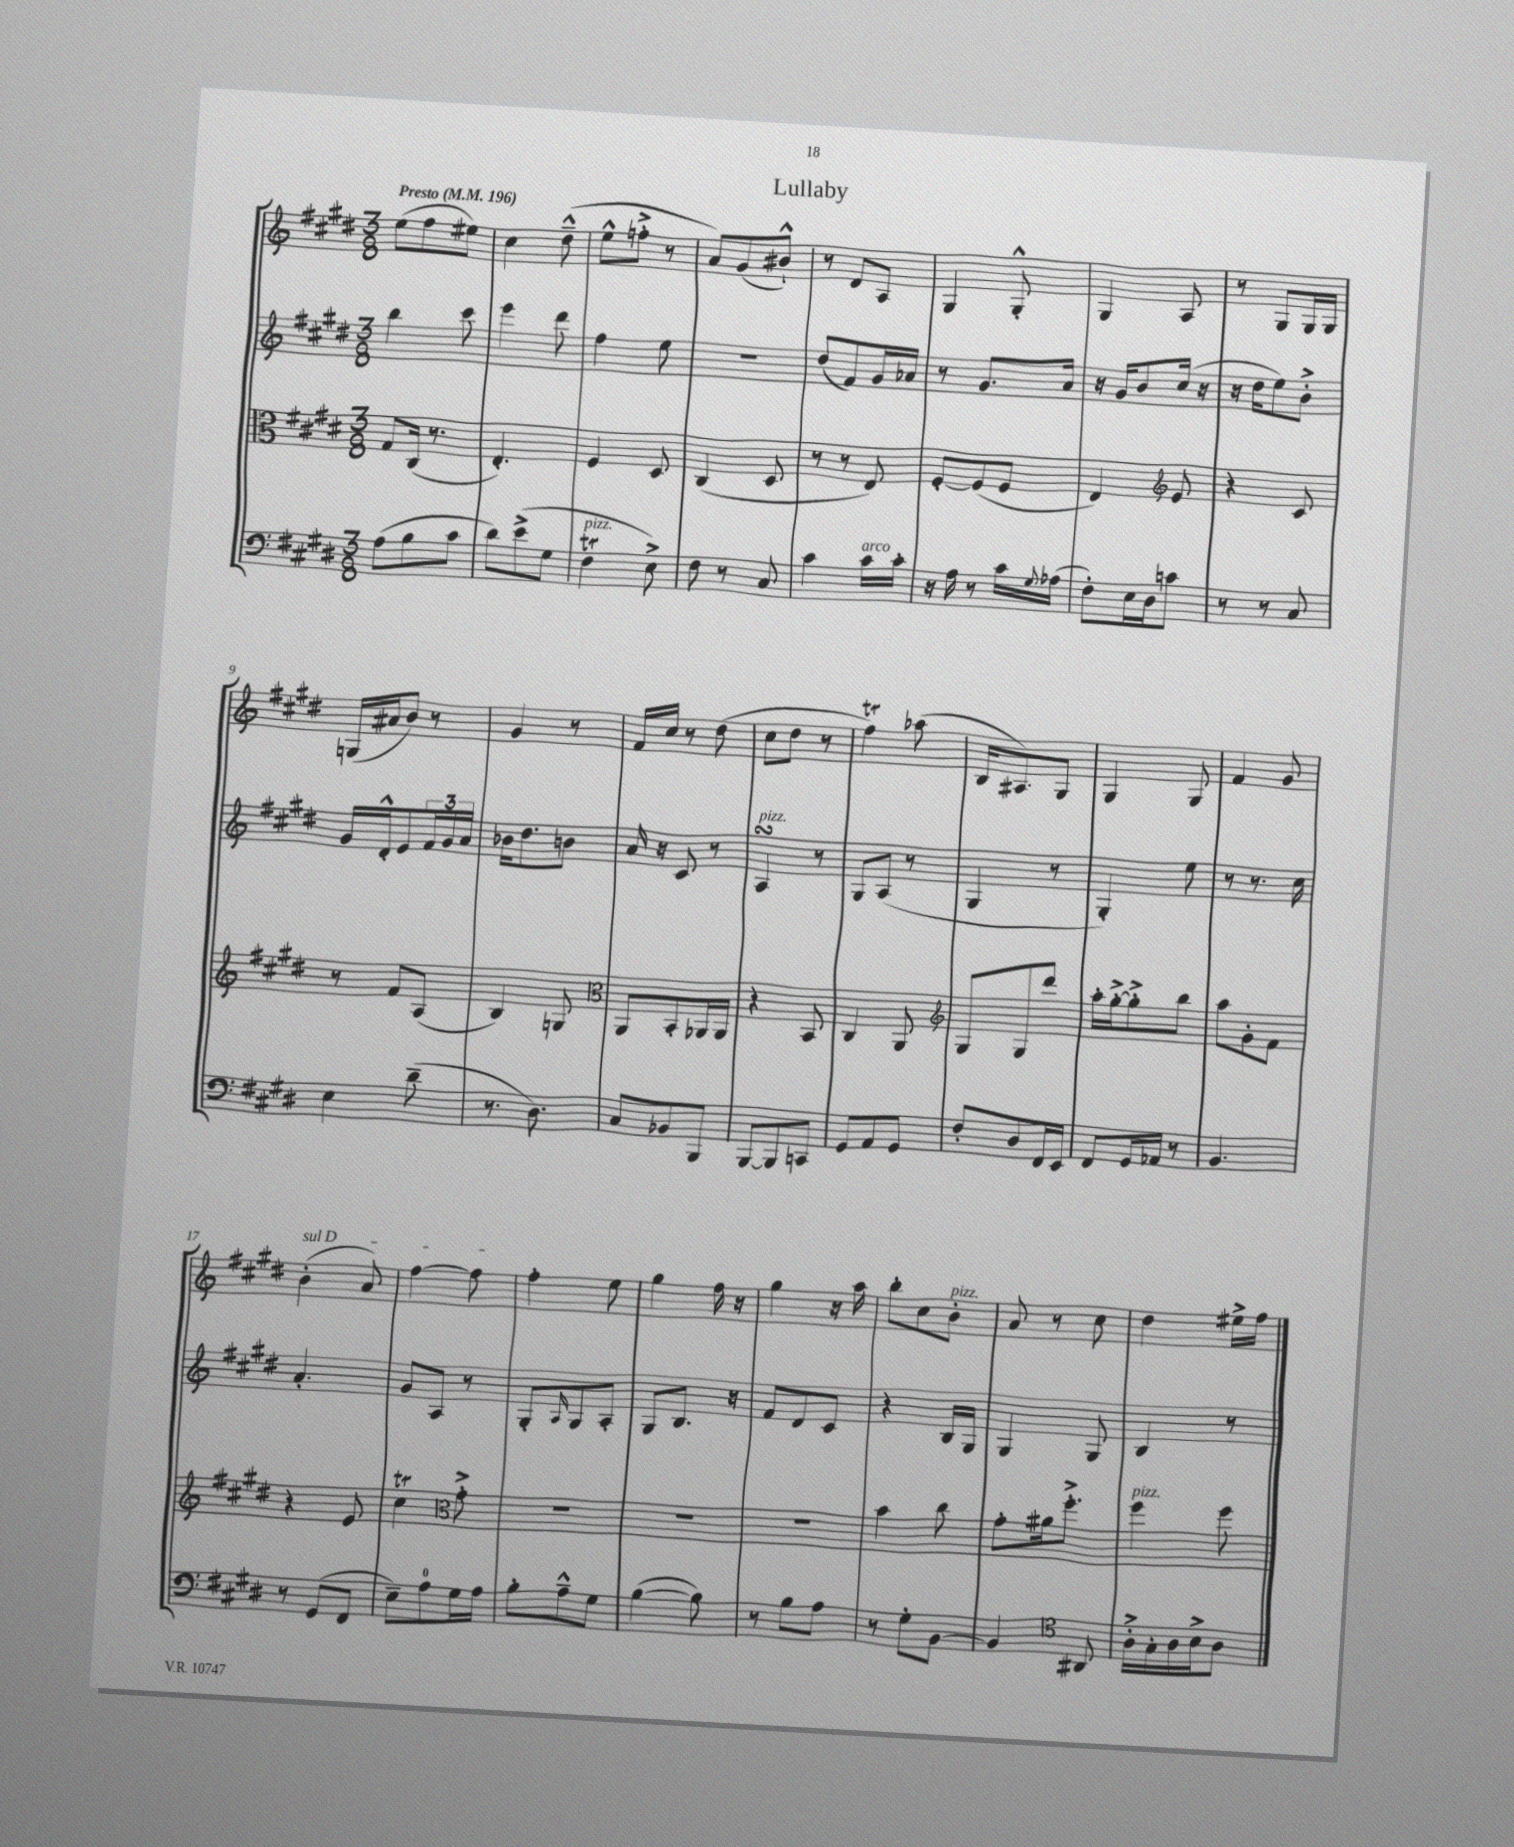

**kern	**kern	**kern	**kern
*staff4	*staff3	*staff2	*staff1
*clefF4	*clefC3	*clefG2	*clefG2
*k[f#c#g#d#]	*k[f#c#g#d#]	*k[f#c#g#d#]	*k[f#c#g#d#]
*M3/8	*M3/8	*M3/8	*M3/8
*MM196	*MM196	*MM196	*MM196
(8A\L	8G#/L	4bb\	(8ee\L
8B\	(16C#/Jk	.	8ff#\
.	8.r	.	.
8c#\J	.	8ccc#\	8ee#\J)
=	=	=	=
8d#\L)	4.E'/)	4eee\	4cc#\
(8e^\	.	.	.
8G#\J	.	8ddd#\	(8dd#~^^\
=	=	=	=
4F#\	4F#/	4ff#\	8ee^^\L
.	.	.	8ff'^\J
8E^\)	8D#/	8ee\	8r
=	=	=	=
8F#\	(4C#/	4.r	8a/L)
8r	.	.	(8g#/
8C#/	8D#/	.	8b#`^^/J)
=	=	=	=
4c#\	8r	(8dd#/L	8r
.	8r	8f#/)	8d#/L
16c#\LL	8E/)	16g#/L	8A/J
16c#'\JJ	.	16a-/JJ	.
=	=	=	=
16r	[8F#'/L	8r	4G#/
16A\	.	.	.
8r	(8F#/]	8.g#/L	.
16c#\LL	8F#/J	.	8G#'^^/
8qqG#/	.	.	.
(16A-\JJ	.	16a/Jk	.
=	=	=	=
8F#'\L)	4E/)	16r	4G#/
.	.	16g#/LK	.
16E\L	.	8b/	.
16D#\J	.	.	.
*	*clefG2	*	*
8c\J	8e/	(16cc#/Jk	8A/
.	.	16r	.
=	=	=	=
8r	4r	16r	8r
.	.	16dd#\LK	.
8r	.	8ee\)	8G#/L
8C#/	8c#/	8b'^\J	16G#/L
.	.	.	16G#/JJ
=	=	=	=
4E\	8r	16g#/LL	(16G/LL
.	.	16d#'^^/J	16a#/J
.	8f#/L	8e/	8b/J)
(8d#~\	(8A/J	24f#/L	8r
.	.	24g#/	.
.	.	24a/JJ	.
=	=	=	=
8.r	4B/)	16b-\LK	4g#/
.	.	8.dd#\	.
8.D#\)	.	.	.
.	8G/	8b\J	8r
=	=	=	=
*	*clefC3	*	*
8C#/L	8AA/L	16a/	16f#/LL
.	.	16r	16cc#/JJ
8BB-/	8BB'/	8c#/	8r
8BBB/J	16AA-/L	8r	(8dd#\
.	16AA-/JJ	.	.
=	=	=	=
[8BBB/L	4r	4A/	8cc#\L
8BBB/]	.	.	8dd#\J
8CC/J	8BB/	8r	8r
=	=	=	=
8GG#/L	4C#/	8G#/L	4ff#\)
8AA/	.	(8A/J	.
8GG#/J	8AA/	8r	(8aa-\
=	=	=	=
*	*clefG2	*	*
8F#'/L	8G#/L	4G#/	16B/LK
.	.	.	8.A#/)
8D#/	8G#/	.	.
16FF#/L	8ddd#/J	8r	8G#/J
16EE/JJ	.	.	.
=	=	=	=
8FF#/L	16aa'\LL	4G#'/)	4G#/
.	[16gg#'^\J	.	.
16GG#/L	8gg#'^\]	.	.
16AA-/JJ	.	.	.
8r	8bb\J	8ee\	8G#/
=	=	=	=
4.BB/	8aa\L	8r	4f#/
.	8g#'\	8.r	.
.	8f#\J	.	8g#/
.	.	16cc#\	.
=	=	=	=
8r	4r	4.a'/	(4b'\
(8GG#/L	.	.	.
8FF#/J	8e/	.	8a/)
=	=	=	=
8E~\L)	4cc#\	8g#/L	[4ff#\
8A\	.	8A/J	.
*	*clefC3	*	*
16G#\L	8g#'^\	8r	8ff#\]
16A\JJ	.	.	.
=	=	=	=
8B'\L	4.r	8G#'/L	4ff#'\
.	.	16qqA/	.
8A~^^\	.	8G#/	.
8G#\J	.	8A'/J	8ee\
=	=	=	=
([4B\	4.r	8G#/L	4gg#\
.	.	8.B/J	.
8B\])	.	.	16ff#\
.	.	16r	16r
=	=	=	=
8r	4.r	8f#/L	4gg#\
8B\L	.	8d#/	.
8A\J	.	8c#/J	16r
.	.	.	16aa\
=	=	=	=
8r	4b\	4r	8bb'\L
8G#'\L	.	.	8cc#\
[8BB\J	8cc#\	16B/LL	8b'\J
.	.	16G#/JJ	.
=	=	=	=
4BB/]	8g#'\L	4G#/	8a/
.	16a#\k	.	8r
.	8.ff#'^\J	.	.
*clefC4	*	*	*
8AA#/	.	8G#/	8cc#\
=	=	=	=
16A'^\LL	4ff#\	4B/	4dd#\
16G#'\	.	.	.
16A\	.	.	.
16B^\J	.	.	.
8A\J	8ff#\	8r	16ee#^\LL
.	.	.	16ff#\JJ
==	==	==	==
*-	*-	*-	*-
